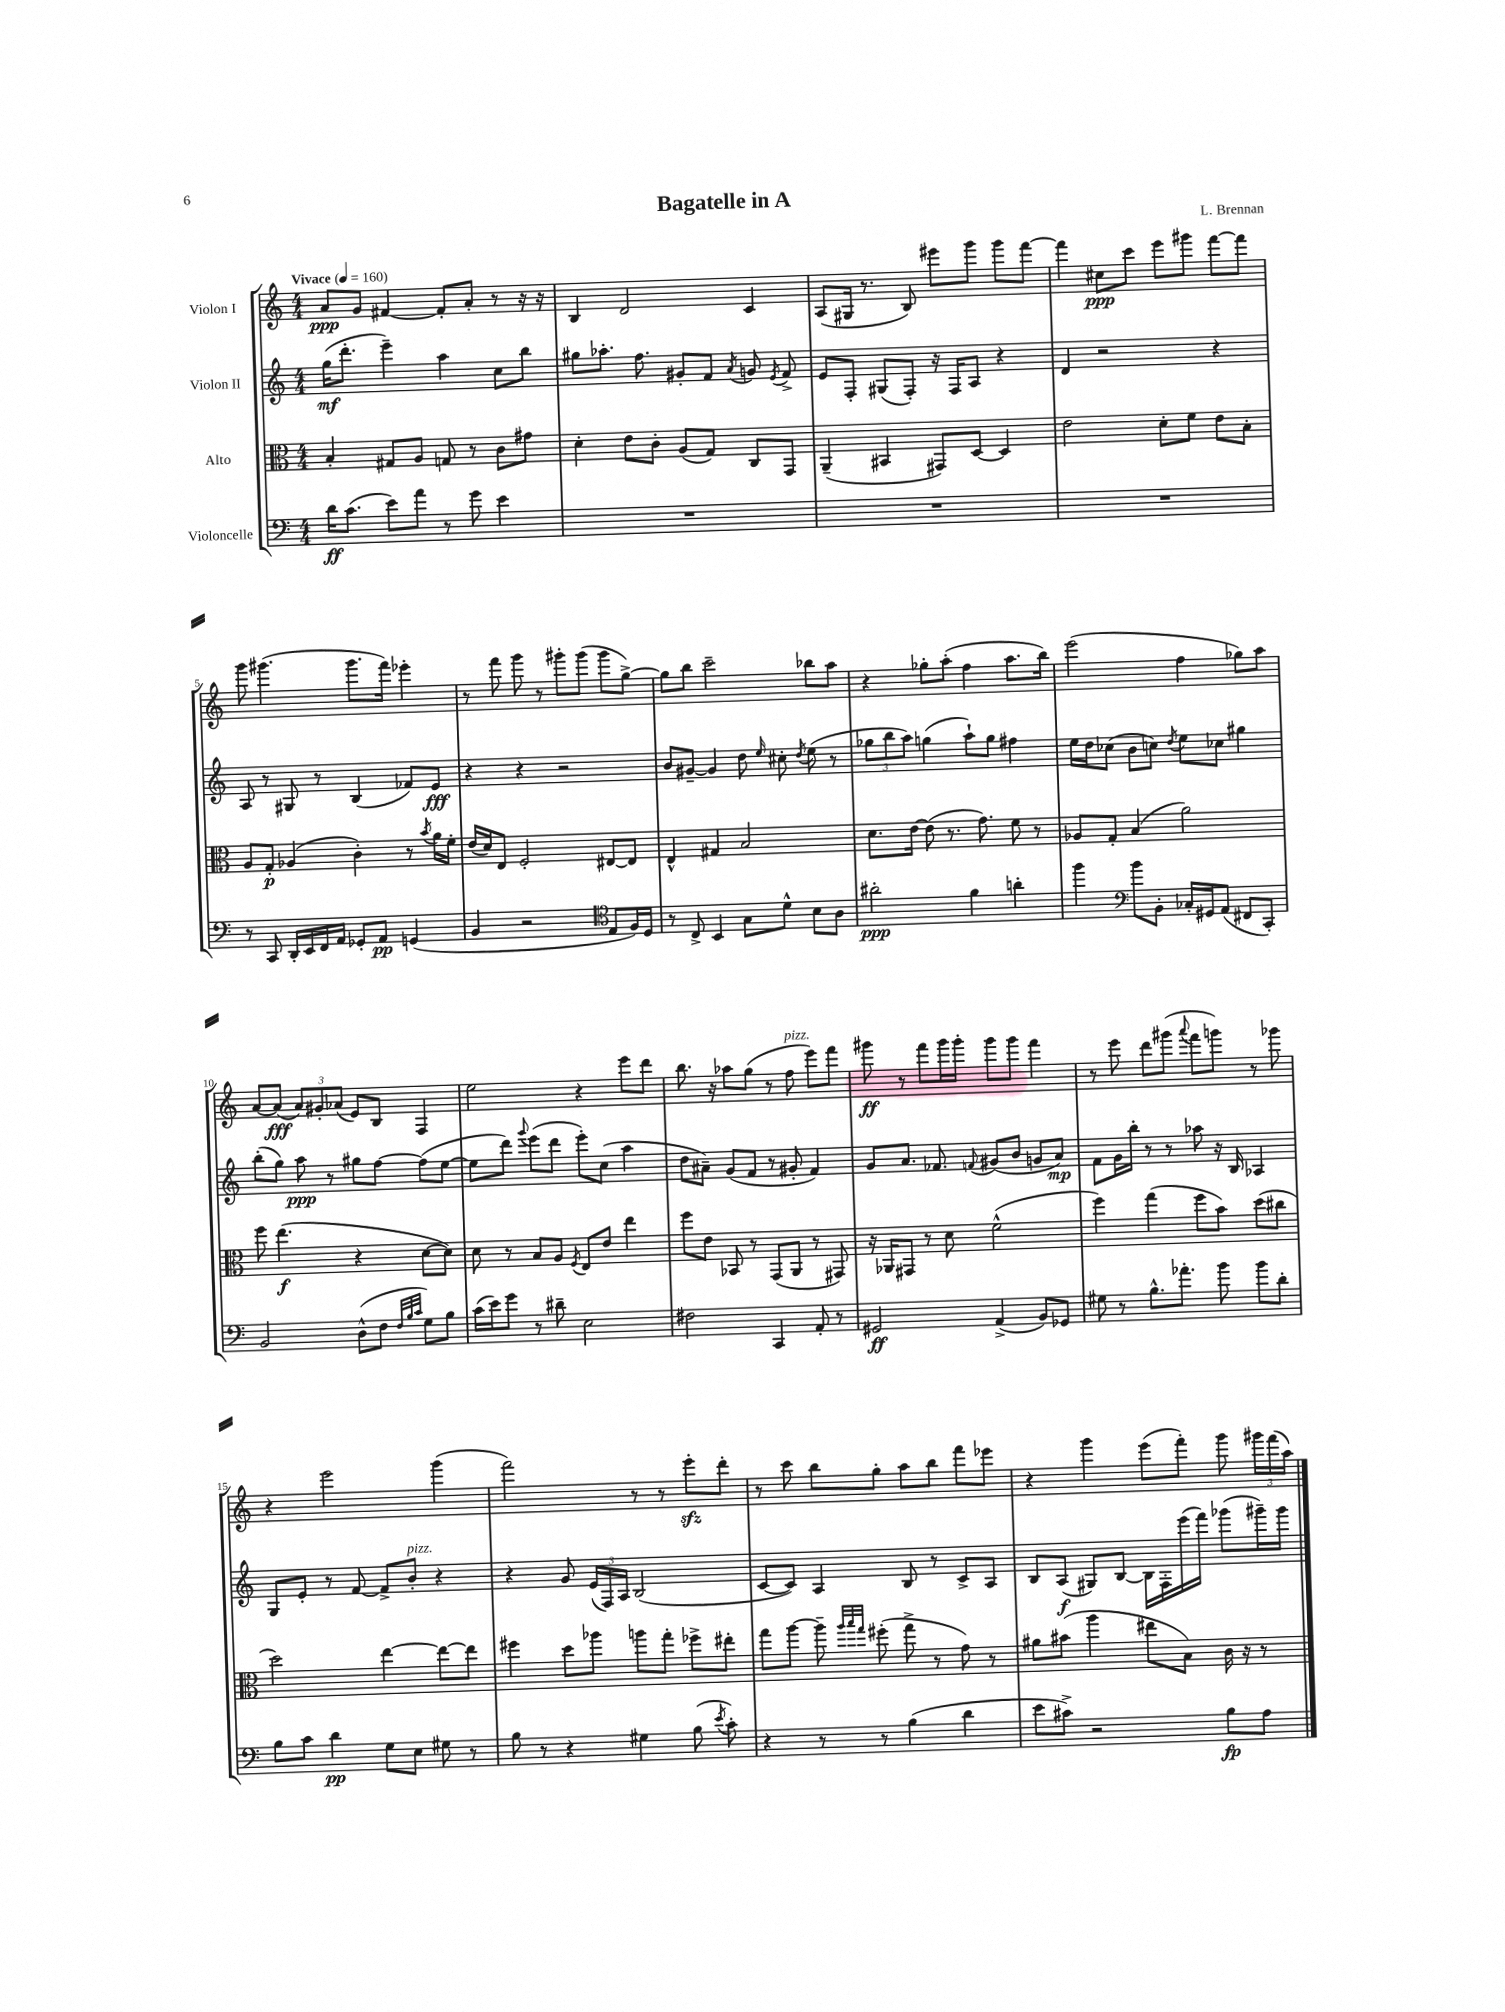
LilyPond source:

\header { title = "Bagatelle in A" composer = "L. Brennan" }
<<
\new StaffGroup <<
\new Staff = "s0" \with { instrumentName = "Violon I" } {
    \clef treble \key c \major \numericTimeSignature \time 4/4 \tempo "Vivace" 4 = 160
    \autoBeamOff a'8[\ppp g'8] fis'4~ fis'8[-. a'8]-. r8 r16 r16 |
    b4 d'2 c'4 |
    a8[( gis16] r8. b8) eis'''8[ g'''8] g'''8[ f'''8]~ |
    f'''4 cis''8[\ppp c'''8] e'''8[ gis'''8] f'''8[~ f'''8] |
    g'''8 gis'''4.( gis'''8.[ f'''16]) ees'''4-. |
    r8 f'''8 g'''8 r8 gis'''8[-. gis'''8]( gis'''8[ g''8]~->) |
    g''8[ b''8] c'''2-- bes''8[ a''8] |
    r4 ges''8[-. a''8]-.( f''4 a''8.[ b''16]) |
    e'''2( f''4 ges''8[) a''8] |
    a'8[~ a'8]\fff( \tuplet 3/2 { a'8[) gis'8-. aes'8]( } e'8[) b8] f4 |
    e''2 r4 e'''8[ d'''8] |
    b''8. r16 aes''8[ g''8]( r8 f''8^\markup { \italic "pizz." } e'''8[) f'''8] |
    gis'''8\ff r8 f'''8[ gis'''16 gis'''16]-. gis'''8[ gis'''8] f'''4 |
    r8 e'''8 d'''8[ gis'''8]( \appoggiatura { a'''8 } f'''8[ g'''8]) r8 ges'''8 |
    r4 e'''2 g'''4( |
    f'''2) r8 r8 e'''8[-.\sfz d'''8]-. |
    r8 c'''8 b''8[ g''8]-. a''8[ b''8] f'''8[ ees'''8] |
    r4 g'''4 e'''8[( f'''8]-.) g'''8 \tuplet 3/2 { gis'''16[ f'''16( a''16]) } \bar "|." |
}
\new Staff = "s1" \with { instrumentName = "Violon II" } {
    \clef treble \key c \major \numericTimeSignature \time 4/4
    \autoBeamOff g''16[\mf( d'''8.]-. e'''4--) a''4 c''8[ b''8] |
    gis''8[ aes''8.]-. f''8. gis'8[-. f'8] \acciaccatura { a'8 } g'8 \acciaccatura { e'8 } f'8-> |
    e'8[ f8]-. gis8[( f8]-.) r16 f16[ a8] r4 |
    d'4 r2 r4 |
    a8 r8 gis8 r8 b4( fes'8[) e'8]\fff |
    r4 r4 r2 |
    b'8[ gis'8]~-- gis'4 d''8 \grace { e''16 } cis''8-. \acciaccatura { d''8 } e''8( r8 |
    \tuplet 3/2 { ges''8[ b''8 a''8]) } g''4( a''8[-!) g''8] fis''4 |
    e''16[ d''16 ces''8]( b'8[ c''8]) \acciaccatura { d''8 } e''8[ ces''8] gis''4 |
    b''8[-.( g''8]) a''8\ppp r8 gis''8[ f''8]~ f''8[( e''8]~ |
    e''8[ d'''8]) \appoggiatura { g'''8 } e'''8[( d'''8] e'''8[-.) c''8]( a''4 |
    d''8[ ais'8]--) g'8[( f'8] r8 gis'8-. f'4) |
    g'8[ a'8.] fes'8. \appoggiatura { f'8 } gis'8[( b'8] g'8[ a'8]\mp) |
    f'8[ g'16 b''16]-. r8 r8 aes''8 r16 b16 aes4 |
    g8[ e'8]-. r8 f'8~ f'8[-> b'8]-.^\markup { \italic "pizz." } r4 |
    r4 g'8 \tuplet 3/2 { e'16[( f16) a16] } b2( |
    c'8[~ c'8]) a4 b8 r8 c'8[-> a8] |
    b8[ a8]\f( gis8[) b8]~ b16[ f16-. e'''16( f'''16]) ges'''8[( gis'''16--) gis'''16] \bar "|." |
}
\new Staff = "s2" \with { instrumentName = "Alto" } {
    \clef alto \key c \major \numericTimeSignature \time 4/4
    \autoBeamOff b4-. gis8[ a8] g8 r8 c'8[ gis'8] |
    d'4-. e'8[ c'8]-. a8[( g8]) c8[ g,8] |
    a,4--( bis,4 gis,8[) d8]~ d4 |
    e'2 d'8[-. f'8] e'8[ b8]-. |
    a8[ g8]-.\p aes4( c'4-.) r8 \acciaccatura { b'8 } a'16[ f'16]-. |
    e'16[( d'16) e8] f2-. eis8[~ eis8] |
    e4-^ gis4 b2 |
    d'8.[ e'16]~ e'8( r8. g'8.) f'8 r8 |
    aes8[ g8]-. b4( a'2) |
    f''8 e''4.\f( r4 d'8[~ d'8]) |
    d'8 r8 b8[ a8] \acciaccatura { f8 } e8[ e'8] e''4 |
    f''8[ e'8] bes,8 r8 g,8[( a,8] r8 gis,8) |
    r16 aes,16[ gis,8] r8 d'8 f'2-^( |
    f''4) g''4( f''8[ b'8]) d''8[( cis''8] |
    d''2) e''4~ e''8[~ e''8] |
    fis''4 d''8[ aes''8] a''8[ g''8]-. fes''8[-> eis''8]-. |
    g''8[ a''8]~ a''8-- \grace { a''32[ b''32 g''32] } fis''8-.( g''8-> r8 g'8) r8 |
    ais'8[ bis'8]( a''4 eis''8[ b8]) c'16 r16 r8 \bar "|." |
}
\new Staff = "s3" \with { instrumentName = "Violoncelle" } {
    \clef bass \key c \major \numericTimeSignature \time 4/4
    \autoBeamOff d'16[\ff c'8.]( e'8[) a'8] r8 g'8 e'4 |
    R1 |
    R1 |
    R1 |
    r8 c,8 d,16[-. e,16 f,16 a,16] ges,8[-. a,8]\pp g,4( |
    b,4 r2 \clef tenor e8[ f16) d16] |
    r8 c8-> b,4 g8[ d'8]-^ b8[ a8] |
    ais'2-.\ppp f'4 a'4-. |
    f''4 \clef bass b'8[ b,8]-. ces16[-. gis,16 a,8]( fis,8[ c,8]-.) |
    b,2 d8[-^( f8] \grace { f32[ b32 c'32] } g8[) b8] |
    c'16[( e'16) g'8] r8 dis'8-- e2 |
    fis2 c,4 a,8-. r8 |
    gis,2\ff a,4->( b,8[) ges,8] |
    gis8 r8 b8.[-^ aes'8.]-. b'8 b'8[ d'8]-. |
    b8[ c'8] d'4\pp g8[ e8] gis8 r8 |
    b8 r8 r4 gis4 b8( \acciaccatura { e'8 } c'8-.) |
    r4 r8 r8 b4( d'4 |
    e'8[ cis'8]->) r2 b8[\fp a8] \bar "|." |
}
>>
>>
